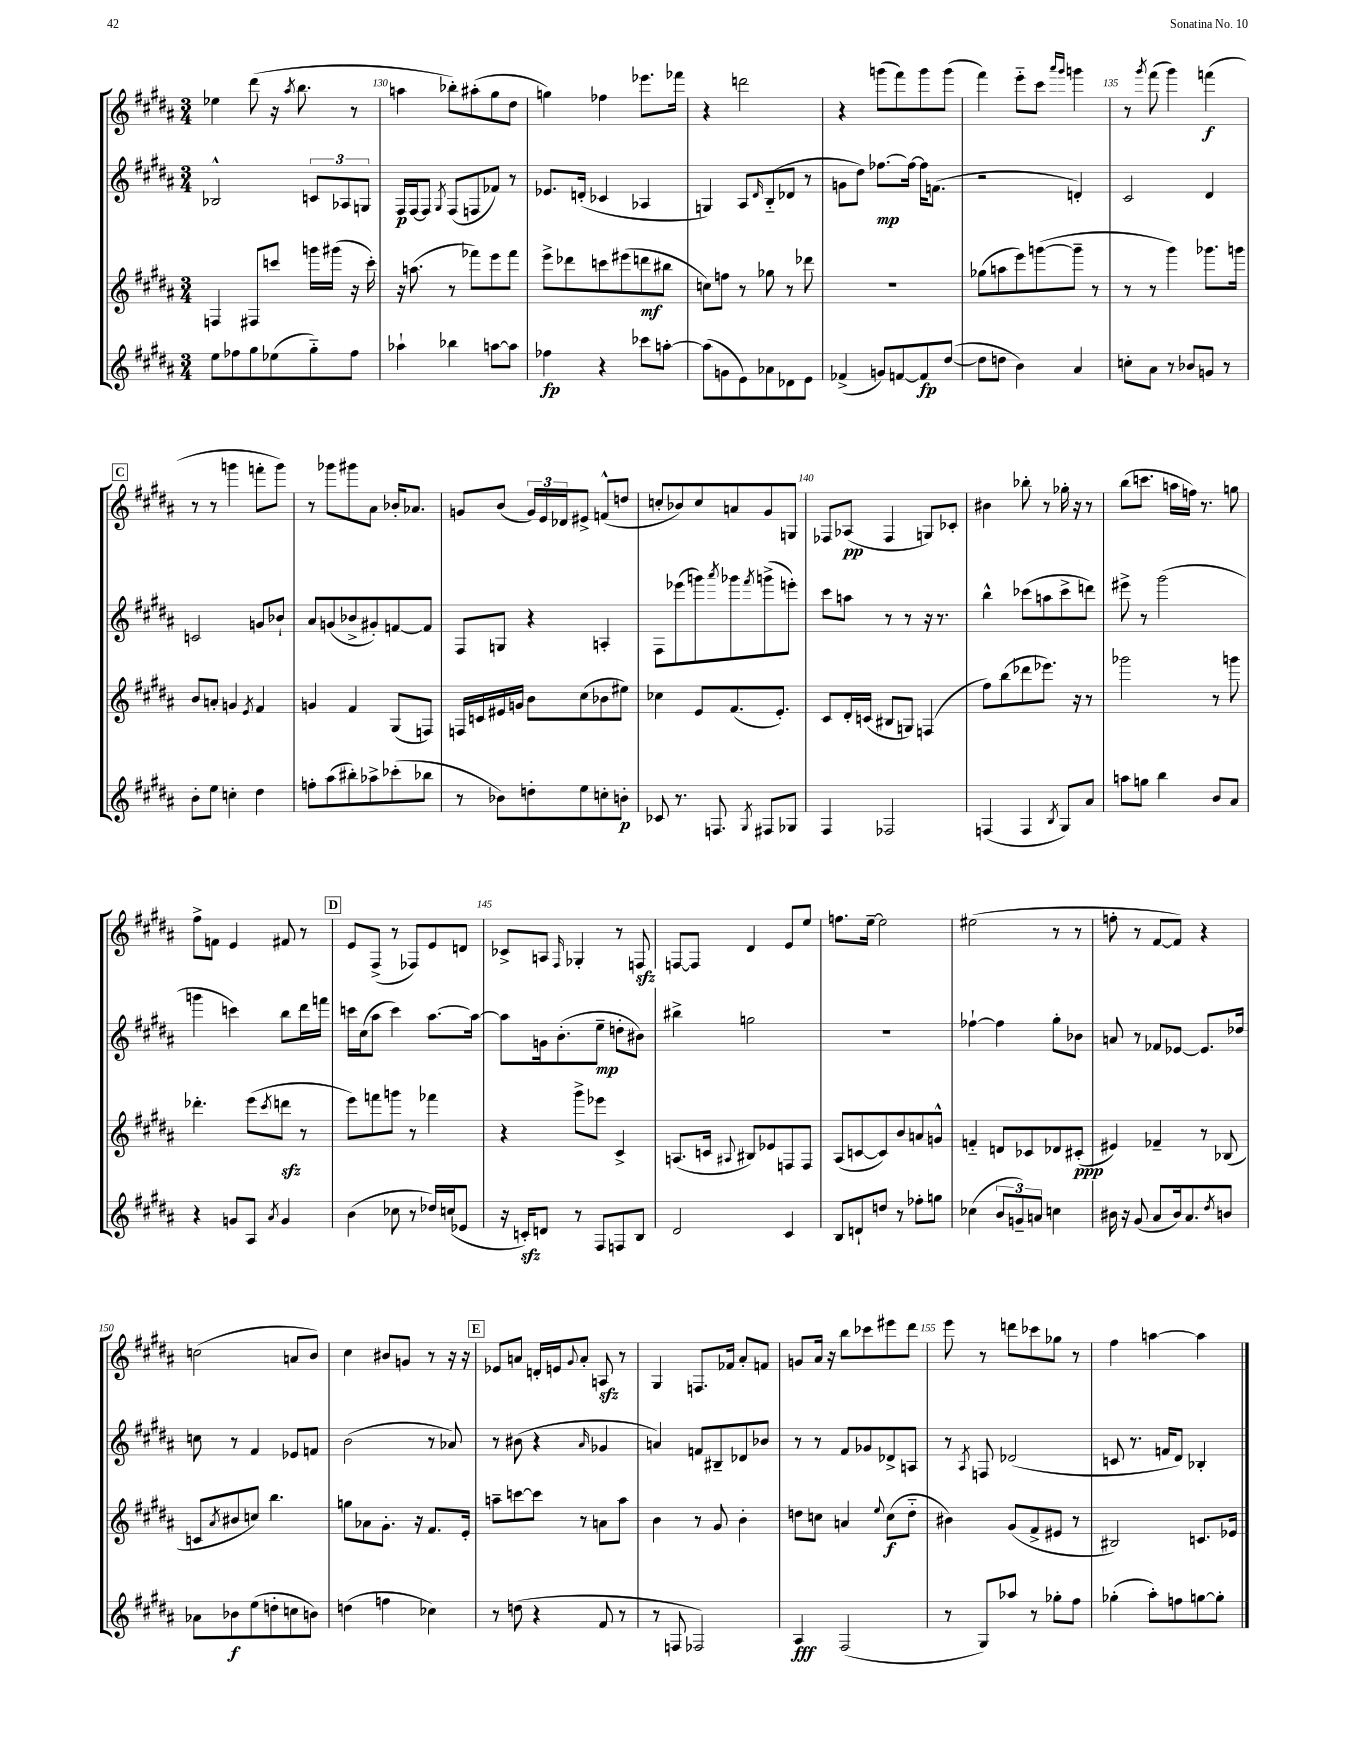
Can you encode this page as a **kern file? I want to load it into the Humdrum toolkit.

**kern	**dynam	**kern	**dynam	**kern	**dynam	**kern	**dynam
*part4	*part4	*part3	*part3	*part2	*part2	*part1	*part1
*staff4	*staff4	*staff3	*staff3	*staff2	*staff2	*staff1	*staff1
*clefG2	*	*clefG2	*	*clefG2	*	*clefG2	*
*k[f#c#g#d#a#]	*	*k[f#c#g#d#a#]	*	*k[f#c#g#d#a#]	*	*k[f#c#g#d#a#]	*
*M3/4	*	*M3/4	*	*M3/4	*	*M3/4	*
=129	=129	=129	=129	=129	=129	=129	=129
8ee\L	.	4Fn/	.	2B-X^^/	.	4ee-X\	.
8ff-X\	.	.	.	.	.	.	.
8gg#\	.	8F#X/L	.	.	.	(8ddd#\	.
(8ee-X\	.	8cccn/J	.	.	.	16r	.
.	.	.	.	.	.	8qaa#/	.
.	.	.	.	.	.	8.bb\	.
8gg#\)	.	16gggn\LL	.	12cn/L	.	.	.
.	.	(16ggg#X\JJ	.	.	.	.	.
.	.	.	.	12A-X/	.	.	.
8ff-\J	.	16r	.	.	.	8r	.
.	.	.	.	12Gn/J	.	.	.
.	.	16ccc'\)	.	.	.	.	.
=130	=130	=130	=130	=130	=130	=130	=130
4aa-X`\	.	16r	.	16F#/LL	p	4aan\	.
.	.	(8.aan\	.	[16F#/J	.	.	.
.	.	.	.	8F#/J]	.	.	.
.	.	.	.	8qG#/	.	.	.
4bb-X\	.	8r	.	(8F#/L	.	8bb-X'\L)	.
.	.	8fff-X\L)	.	8Fn/	.	(8aa#X'\	.
[8aan\L	.	8eee\	.	8f-X/J)	.	8gg#\	.
8aa\J]	.	8fff-\J	.	8r	.	8dd#\J	.
=131	=131	=131	=131	=131	=131	=131	=131
4ff-X\	fp	8eee^\L	.	8.e-X/L	.	4ggn\)	.
.	.	8ddd-X\	.	.	.	.	.
.	.	.	.	(16dn'/Jk	.	.	.
4r	.	8cccn\	.	4c-X/	.	4ff-X\	.
.	.	(8eee#X\	.	.	.	.	.
8ccc-X\L	.	8dddn\	mf	4A-X/	.	8.eee-X\L	.
[8aan'\J	.	8bb#X\J	.	.	.	.	.
.	.	.	.	.	.	16fff-X\Jk	.
=132	=132	=132	=132	=132	=132	=132	=132
(8aa\L]	.	8ccn\L)	.	4Gn/)	.	4r	.
8gn\	.	8ffn\J	.	.	.	.	.
8e\)	.	8r	.	8A#/L	.	2dddn\	.
.	.	.	.	16qqd#/	.	.	.
8a-X\	.	8gg-X\	.	(8B/	.	.	.
8d-X\	.	8r	.	8d-X/J	.	.	.
8e\J	.	8ddd-X\	.	8r	.	.	.
=133	=133	=133	=133	=133	=133	=133	=133
(4f-X^/	.	2.r	.	8gn\L	.	4r	.
.	.	.	.	8dd#\J)	.	.	.
8gn/L)	.	.	.	[8.ff-X\L	mp	(8gggn\L	.
[8fn/	.	.	.	.	.	8fff#\)	.
.	.	.	.	16ff-\Jk_	.	.	.
8f/]	fp	.	.	16ff-\KL]	.	8ggg\	.
.	.	.	.	(8.fn\J	.	.	.
([8dd#/J	.	.	.	.	.	(8ggg\J	.
=134	=134	=134	=134	=134	=134	=134	=134
8dd#\L]	.	(8gg-X\L	.	2r	.	4fff#\)	.
8ddn\J	.	8aan\	.	.	.	.	.
4b\)	.	8eee\)	.	.	.	8eee\L	.
.	.	([8gggn\	.	.	.	8ccc#\J	.
.	.	.	.	.	.	16qqaaa#/LL	.
.	.	.	.	.	.	16qqggg#/JJ	.
4a#/	.	8ggg~\J]	.	4dn'/)	.	4gggn\	.
.	.	8r	.	.	.	.	.
=135	=135	=135	=135	=135	=135	=135	=135
8ccn'\L	.	8r	.	2c#/	.	8r	.
.	.	.	.	.	.	8qggg#/	.
8a#\J	.	8r	.	.	.	(8fff#\	.
8r	.	4ggg#\)	.	.	.	4ggg#\)	.
8b-X/L	.	.	.	.	.	.	.
8gn/J	.	8.ggg-X\L	.	4d#/	.	(4fffn\	f
8r	.	.	.	.	.	.	.
.	.	16gggn\Jk	.	.	.	.	.
!!LO:LB:g=z
!!LO:REH:place=s1:t=C
=136	=136	=136	=136	=136	=136	=136	=136
8b'\L	.	8b/L	.	2cn/	.	8r	.
8ee\J	.	8an'/J	.	.	.	8r	.
4ccn'\	.	4gn/	.	.	.	4gggn\	.
.	.	8qe/	.	.	.	.	.
4dd#\	.	4f#/	.	8gn/L	.	8fffn'\L	.
.	.	.	.	8b-X`/J	.	8ggg\J)	.
=137	=137	=137	=137	=137	=137	=137	=137
8ffn'\L	.	4gn/	.	8a#/L	.	8r	.
(8aa#\	.	.	.	(8gn/	.	8ggg-X\L	.
8bb#X'\)	.	4f#/	.	8b-X^/	.	8ggg#X\	.
8aa-X^\	.	.	.	8g#X'/)	.	8a#\J	.
(8ccc-X'\	.	(8G#/L	.	[8fn/	.	16b-X'/KL	.
.	.	.	.	.	.	8.a-X/J	.
8bb-X\J	.	8Fn/J)	.	8f/J]	.	.	.
=138	=138	=138	=138	=138	=138	=138	=138
8r	.	16Fn/LL	.	8F#/L	.	8gn/L	.
.	.	16cn/	.	.	.	.	.
8b-X\L)	.	16e#X/	.	8Gn/J	.	(8b/J	.
.	.	16gn/JJ	.	.	.	.	.
8ddn'\	.	8b\L	.	4r	.	24g/LL)	.
.	.	.	.	.	.	24e/	.
.	.	.	.	.	.	24d-X/J	.
8ee\	.	(8cc#\	.	.	.	8e#X^/J	.
8ccn'\	.	8b-X\	.	4An'/	.	(8fn^^/L	.
8bn'\J	p	8ee#X\J)	.	.	.	8ddn/J	.
=139	=139	=139	=139	=139	=139	=139	=139
8c-X/	.	4cc-X\	.	8F#\L	.	8ccn'/L	.
8.r	.	.	.	(8eee-X\	.	8b-X/)	.
.	.	8e/L	.	8gggn\)	.	8cc/	.
8.Fn/	.	.	.	.	.	.	.
.	.	.	.	8qaaa#/	.	.	.
.	.	(8.f#/	.	8ggg-X\	.	8an/	.
8qG#/	.	.	.	8qfff#/	.	.	.
8F#X/L	.	.	.	(8gggn^\	.	8g#/	.
.	.	8.e'/J)	.	.	.	.	.
8G-X/J	.	.	.	8eeen'\J)	.	8Gn/J	.
=140	=140	=140	=140	=140	=140	=140	=140
4F#/	.	8c#/L	.	8ccc#\L	.	8F-X/L	.
.	.	16d#'/L	.	8aan\J	.	(8A-X/J	pp
.	.	(16cn/JJ	.	.	.	.	.
2F-X/	.	8B#X/L	.	8r	.	4F-/	.
.	.	8Gn/J)	.	8r	.	.	.
.	.	(4Fn/	.	16r	.	8Gn/L)	.
.	.	.	.	8.r	.	.	.
.	.	.	.	.	.	8c-X'/J	.
=141	=141	=141	=141	=141	=141	=141	=141
(4Fn/	.	8ff#\L)	.	4bb^^\	.	4b#X\	.
.	.	(8bb\	.	.	.	.	.
4F/	.	8ddd-X\	.	(8ccc-X\L	.	8bb-X'\	.
.	.	8.eee-X\J)	.	8aan\	.	8r	.
8qB/	.	.	.	.	.	.	.
8G#/L)	.	.	.	8ccc-^\	.	16gg-X'\	.
.	.	16r	.	.	.	16r	.
8a#/J	.	8r	.	8dddn\J)	.	8r	.
=142	=142	=142	=142	=142	=142	=142	=142
8aan\L	.	2ggg-X\	.	8eee#X^\	.	(8bb\L	.
8ggn\J	.	.	.	8r	.	8.cccn\J	.
4bb\	.	.	.	(2ggg#\	.	.	.
.	.	.	.	.	.	16aan\LL	.
.	.	.	.	.	.	16ffn\JJ)	.
.	.	.	.	.	.	8.r	.
8b/L	.	8r	.	.	.	.	.
8a#/J	.	8gggn\	.	.	.	8ggn\	.
!!LO:LB:g=z
=143	=143	=143	=143	=143	=143	=143	=143
4r	.	4.ddd-X'\	.	4gggn\	.	8ff#^\L	.
.	.	.	.	.	.	8fn\J	.
8gn/L	.	.	.	4cccn\)	.	4e/	.
8A#/J	.	(8eee\L	.	.	.	.	.
8qa#/	.	8qccc#/	.	.	.	.	.
4g/	.	8dddnzz\J	.	8bb\L	.	8f#X/	.
.	.	8r	.	16ddd#\L	.	8r	.
.	.	.	.	16fffn\JJ	.	.	.
!!LO:REH:place=s1:t=D
=144	=144	=144	=144	=144	=144	=144	=144
(4b\	.	8eee\L)	.	16cccn\LL	.	8e/L	.
.	.	.	.	(16cc#\J	.	.	.
.	.	8fffn\	.	8aa#\J	.	(8F#^/J	.
8cc-X\	.	8gggn\J	.	4ccc\)	.	8r	.
8r	.	8r	.	.	.	8F-X/L)	.
16dd-X/LL)	.	4fff-X\	.	[8.aa#\L	.	8e/	.
(16ccn/J	.	.	.	.	.	.	.
8e-X/J	.	.	.	.	.	8dn/J	.
.	.	.	.	16aa#\Jk_	.	.	.
=145	=145	=145	=145	=145	=145	=145	=145
16r	.	4r	.	8aa#\L]	.	8c-X^/L	.
16cnzz'/KL)	.	.	.	.	.	.	.
8dn/J	.	.	.	16gn\k	.	8An/J	.
.	.	.	.	(8.b'\	.	.	.
.	.	.	.	.	.	16qqF#/	.
8r	.	8ggg#^\L	.	.	.	4G-X'/	.
8F#/L	.	8eee-X\J	.	8ee~\J	mp	.	.
8Fn/	.	4c#^/	.	8ddn'\L	.	8r	.
8B/J	.	.	.	8b#X\J)	.	8Fnzz/	.
=146	=146	=146	=146	=146	=146	=146	=146
2d#/	.	(8.An/L	.	4bb#X^\	.	[8Fn/L	.
.	.	.	.	.	.	8F/J]	.
.	.	16cn/Jk	.	.	.	.	.
.	.	8qqA#X/	.	.	.	.	.
.	.	8B#X/L)	.	2ggn\	.	4d#/	.
.	.	8e-X/	.	.	.	.	.
4c#/	.	8Fn/	.	.	.	8e/L	.
.	.	8F/J	.	.	.	8ee/J	.
=147	=147	=147	=147	=147	=147	=147	=147
8B/L	.	(8A#/L	.	2.r	.	8.ffn\L	.
8dn`/	.	[8cn/	.	.	.	.	.
.	.	.	.	.	.	[16ee~\Jk	.
8ddn/J	.	8c/])	.	.	.	2ee\]	.
8r	.	8b/	.	.	.	.	.
8ff-X'\L	.	8an/	.	.	.	.	.
8ggn\J	.	8gn^^/J	.	.	.	.	.
=148	=148	=148	=148	=148	=148	=148	=148
(4cc-X\	.	4fn/	.	[4ff-X`\	.	(2ee#X\	.
12b/L	.	8dn/L	.	4ff-\]	.	.	.
12gn~/)	.	.	.	.	.	.	.
.	.	8c-X/	.	.	.	.	.
12an/J	.	.	.	.	.	.	.
4ccn\	.	8d-X/	.	8gg#'\L	.	8r	.
.	.	(8c#X'/J	ppp	8b-X\J	.	8r	.
=149	=149	=149	=149	=149	=149	=149	=149
16b#X\	.	4e#X/)	.	8an/	.	8ffn'\	.
16r	.	.	.	.	.	.	.
(8g#/	.	.	.	8r	.	8r	.
8a#/L	.	4f-X~/	.	8f-X/L	.	[8f#/L	.
16b#/k)	.	.	.	[8e-X/J	.	8f#/J])	.
8.a#/	.	.	.	.	.	.	.
.	.	8r	.	8.e-/L]	.	4r	.
8qdd#/	.	.	.	.	.	.	.
8bn/J	.	(8B-X/	.	.	.	.	.
.	.	.	.	16dd-X/Jk	.	.	.
!!LO:LB:g=z
=150	=150	=150	=150	=150	=150	=150	=150
8a-X\L	.	8cn/L	.	8ccn\	.	(2ccn\	.
.	.	8qa#/	.	.	.	.	.
8b-X\	f	8b#X/	.	8r	.	.	.
(8ee\	.	8ccn/J)	.	4f#/	.	.	.
8ddn'\	.	4.bb\	.	.	.	.	.
8ccn\	.	.	.	8e-X/L	.	8an/L	.
8bn\J)	.	.	.	8fn/J	.	8b/J)	.
=151	=151	=151	=151	=151	=151	=151	=151
(4ddn\	.	8ggn\L	.	(2b\	.	4cc#\	.
.	.	8a-X\	.	.	.	.	.
4ffn\	.	8.g#'\J	.	.	.	8b#X/L	.
.	.	.	.	.	.	8gn/J	.
.	.	16r	.	.	.	.	.
4cc-X\)	.	8.f#/L	.	8r	.	8r	.
.	.	.	.	8a-X/)	.	16r	.
.	.	16e'/Jk	.	.	.	16r	.
!!LO:REH:place=s1:t=E
=152	=152	=152	=152	=152	=152	=152	=152
8r	.	8aan~\L	.	8r	.	8e-X/L	.
(8ddn\	.	[8cccn\	.	(8b#X\	.	8an/J	.
4r	.	8ccc\J]	.	4r	.	16dn'/LL	.
.	.	.	.	.	.	16en/J	.
.	.	.	.	.	.	8qqg#/	.
.	.	8r	.	.	.	8a'/J	.
.	.	.	.	16qqa#/	.	.	.
8f#/	.	8an\L	.	4g-X/	.	8Anzz/	.
8r	.	8aa\J	.	.	.	8r	.
=153	=153	=153	=153	=153	=153	=153	=153
8r	.	4b\	.	4an/)	.	4G#/	.
8Fn/	.	.	.	.	.	.	.
2F-X/)	.	8r	.	8fn/L	.	8.Fn/L	.
.	.	8g#/	.	8B#X~/	.	.	.
.	.	.	.	.	.	16f-X/Jk	.
.	.	4b'\	.	8d-X/	.	8a#'/L	.
.	.	.	.	8b-X/J	.	8fn/J	.
=154	=154	=154	=154	=154	=154	=154	=154
4A#/	fff	8ddn\L	.	8r	.	8gn/L	.
.	.	8ccn\J	.	8r	.	16a#/Jk	.
.	.	.	.	.	.	16r	.
(2F#/	.	4an/	.	8f#/L	.	8bb\L	.
.	.	.	.	8g-X/	.	8ccc-X\	.
.	.	8qqee/	.	.	.	.	.
.	.	(8cc\L	f	8d-X^/	.	8eee#X\	.
.	.	8dd\J	.	8An/J	.	8ddd#\J	.
=155	=155	=155	=155	=155	=155	=155	=155
8r	.	4b#X\)	.	8r	.	8eee\	.
.	.	.	.	8qA#/	.	.	.
8G#/L)	.	.	.	8Fn/	.	8r	.
8aa-X/J	.	(8g#/L	.	(2d-X/	.	8dddn\L	.
8r	.	8f#^/	.	.	.	8ccc-X\	.
8gg-X'\L	.	8e#X/J	.	.	.	8gg-X\J	.
8ff#\J	.	8r	.	.	.	8r	.
=156	=156	=156	=156	=156	=156	=156	=156
(4gg-X'\	.	2B#X/)	.	8cn/	.	4ff#\	.
.	.	.	.	8.r	.	.	.
8aa#'\L)	.	.	.	.	.	[4aan\	.
.	.	.	.	16fn/KL	.	.	.
8ffn\	.	.	.	8d#/J)	.	.	.
[8ggn\	.	8.cn/L	.	4B-X'/	.	4aa\]	.
8gg'\J]	.	.	.	.	.	.	.
.	.	16e-X/Jk	.	.	.	.	.
==	==	==	==	==	==	==	==
*-	*-	*-	*-	*-	*-	*-	*-
